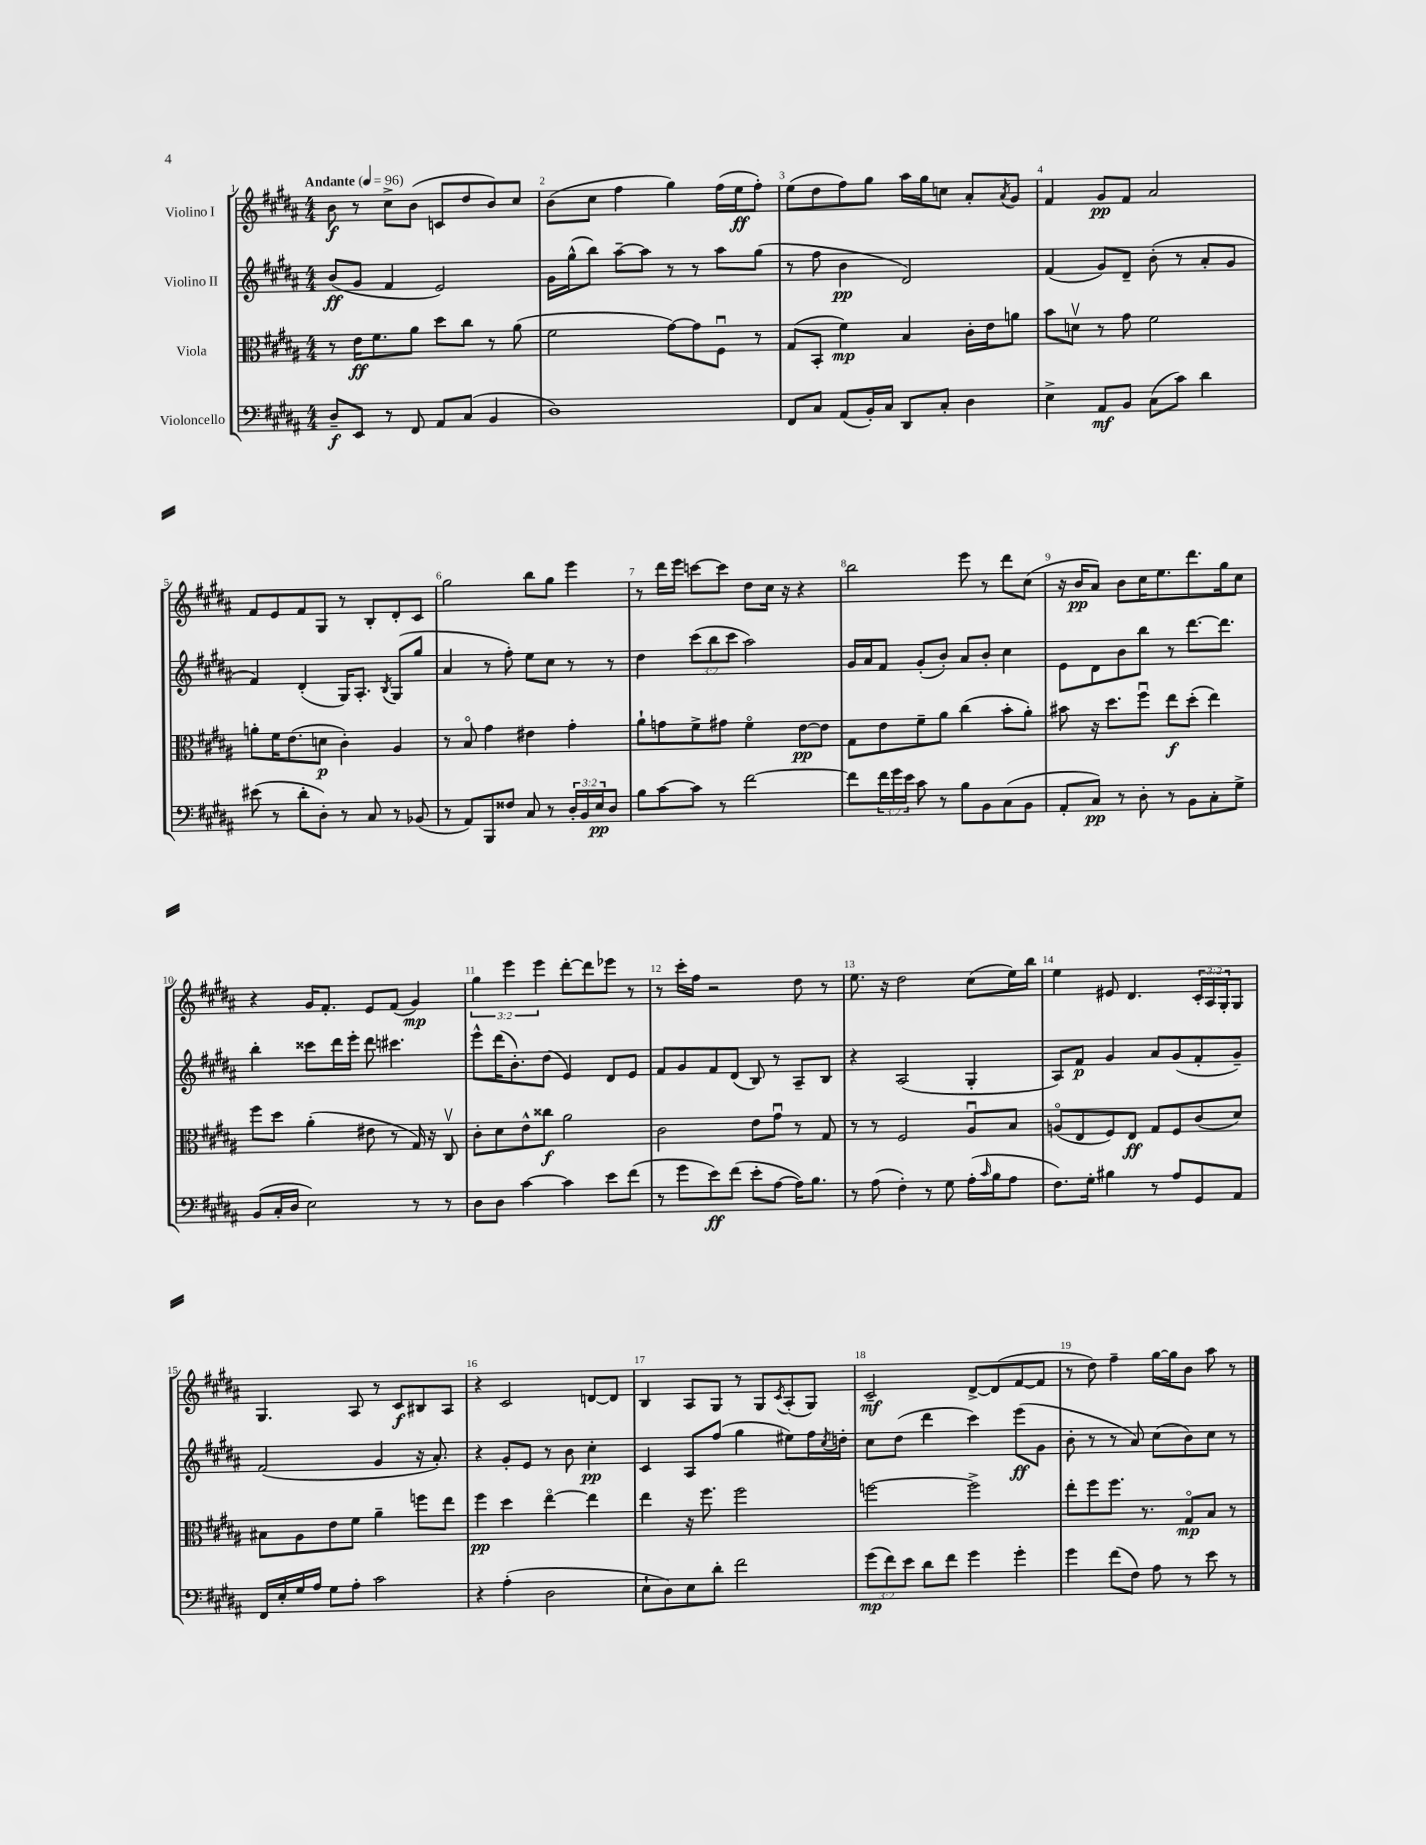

**kern	**kern	**kern	**kern
*staff4	*staff3	*staff2	*staff1
*clefF4	*clefC3	*clefG2	*clefG2
*k[f#c#g#d#a#]	*k[f#c#g#d#a#]	*k[f#c#g#d#a#]	*k[f#c#g#d#a#]
*M4/4	*M4/4	*M4/4	*M4/4
*MM96	*MM96	*MM96	*MM96
8D#~	8r	(8b	8b
8EE	16e	8g#	8r
.	8.f#	.	.
8r	.	4f#	8cc#^
8FF#	8a#	.	(8b
8AA#	8dd#	2e)	8c
(8C#	8cc#	.	8dd#
4BB	8r	.	8b)
.	(8a#	.	8cc#
=	=	=	=
1D#)	2f#	16g#	(8b
.	.	(16gg#^^	.
.	.	8bb)	8cc#
.	.	[8aa#~	4ff#
.	.	8aa#]	.
.	[8g#)	8r	4gg#)
.	8g#]	8r	.
.	8F#u	8aa#	(16ff#
.	.	.	16ee
.	8r	(8gg#	8ff#')
=	=	=	=
8FF#	(8G#	8r	(8ee
8C#	8BB'	8ff#	8dd#
(8AA#	4f#)	4b	8ff#)
16BB')	.	.	8gg#
16C#	.	.	.
8DD#	4B	2d#)	16aa#
.	.	.	16gg#
8C#'	.	.	8cc
4D#	16c#'	.	8a#'
.	16e	.	.
.	.	.	8qa#
.	8a	.	8g#
=	=	=	=
4E^	8b	(4f#	4f#
.	8dv	.	.
8AA#	8r	8g#)	8g#
8BB	8g#	8d#~	8f#
(8C#	2f#	(8b'	2a#
8c#)	.	8r	.
4d#	.	8a#'	.
.	.	8g#	.
=	=	=	=
(8e#	8a'	4f#)	8f#
8r	16f#	.	8e
.	(8.e	.	.
8d#'	.	(4d#'	8f#
8D#')	8d	.	8G#
8r	4c#')	16G#)	8r
.	.	8.A#'	.
8C#	.	.	8B'
.	.	8qB	.
8r	4A#	(8G#	8d#'
(8BB-	.	8gg#	8c#
=	=	=	=
8r	8r	4a#	2gg#
8AA#)	8Bo	.	.
8BBB	4g#	8r	.
8F##	.	8ff#')	.
8C#	4e#	8ee	8bb
8r	.	8cc#	8gg#
24D#'	4g#'	8r	4eee
24BB	.	.	.
24E	.	.	.
8D#	.	8r	.
=	=	=	=
8B	8a#`	4dd#	8r
[8c#	8g	.	16ddd#
.	.	.	16eee
8c#]	8f#^	(12ccc#	[8ccc
.	.	12bb	.
8r	8g#	.	8ccc]
.	.	12ccc#	.
[2f#	4f#o	2aa#)	8dd#
.	.	.	16cc#
.	.	.	16r
.	[8e	.	4r
.	8e]	.	.
=	=	=	=
8f#]	8G#	16g#	2bb
.	.	16a#	.
24f#	8e	8f#	.
24g#	.	.	.
24e	.	.	.
8c#	8f#~	(8g#'	.
8r	8a#	8b')	.
8B	(4cc#	8a#	8eee
8BB	.	8b'	8r
(8C#	8b'	4cc#	8ddd#
8BB	8a#')	.	(8cc#
=	=	=	=
8AA#'	8b#	8e	16r
.	.	.	16b
8C#)	16r	8d#	8a#)
.	8.dd#	.	.
8r	.	8b	8b
8D#'	8ff#u	8bb	16cc#
.	.	.	8.ee
8r	8ee	8r	.
8BB	(8dd#'	[8.ddd#	8.ddd#
8C#'	4ee)	.	.
.	.	8.ddd#]	16gg#
8G#^	.	.	8cc#
=	=	=	=
(8BB	8ff#	4bb'	4r
16C#'	8dd#	.	.
16D#	.	.	.
2E)	(4a#'	8ccc##	16g#
.	.	.	8.f#'
.	.	16ddd#	.
.	.	16eee'	.
.	8e#	8ddd#	8e
.	8r	4.ccc#	(8f#
8r	16G#)	.	4g#)
.	16r	.	.
8r	8C#v	.	.
=	=	=	=
8D#	8c#'	8eee^^	6gg#
8D#	8d#	(16ddd#	.
.	.	.	6eee
.	.	8.b')	.
[4c#	8e^^	.	.
.	.	.	6eee
.	8cc##	(8dd#	.
4c#]	2a#	4e)	[8ddd#'
.	.	.	8ddd#]
8e	.	8d#	8eee-
(8f#	.	8e	8r
=	=	=	=
8r	2c#	8f#	8r
8g#	.	8g#	16ccc#'
.	.	.	16ff#
8e)	.	8f#	2r
(8f#	.	(8d#	.
8e'	8e	8B)	.
[8A#	8g#u	8r	.
16A#])	8r	8A#~	8dd#
8.B	.	.	.
.	8G#	8B	8r
=	=	=	=
8r	8r	4r	8.ee
(8A#	8r	.	.
.	.	.	16r
4F#')	2F#	(2A#	2dd#
8r	.	.	.
8G#	.	.	.
(16A#'	8A#u	4G#'	(8cc#
16qqc#	.	.	.
16B	.	.	.
8A#	8B	.	16ee)
.	.	.	16bb
=	=	=	=
8.F#)	(8Ao	8A#)	4ee
.	8E	8f#	.
16G#'	.	.	.
4B#	8F#)	4g#	8e#
.	8E	.	4.d#
8r	8G#	8a#	.
8A#	8F#	(8g#	.
8GG#	(8c#	8f#'	24c#'
.	.	.	24A#
.	.	.	24G#'
8AA#	8d#)	8g#~)	8G#
=	=	=	=
16FF#	8B#	(2f#	4.G#
16E'	.	.	.
16G#	8A#	.	.
16A#	.	.	.
8G#	8e	.	.
8A#'	8f#	.	8A#
2c#	4a#~	4g#	8r
.	.	.	8c#
.	8ff	16r	8B#
.	.	8.a#')	.
.	8ee	.	8A#
=	=	=	=
4r	4ff#	4r	4r
(4A#'	4dd#	8g#'	2c#
.	.	8e	.
2D#	[4eeo	8r	.
.	.	8b	.
.	4ee]	4cc#'	[8d
.	.	.	8d]
=	=	=	=
8E`	4ee	4c#	4B
8D#)	.	.	.
8E	16r	8A#	8A#
.	8.ff#	.	.
8d#'	.	(8ff#	8G#
2f#	2ff#	4gg#	8r
.	.	.	8G#
.	.	.	8qc#
.	.	8ee#)	(8A#'
.	.	16ff#	8G#)
.	.	8qcc#	.
.	.	16dd'	.
=	=	=	=
(12g#	[2ff	8cc#	2c#~
12f#)	.	.	.
.	.	(8dd#	.
12e	.	.	.
8d#	.	4ddd#	.
8f#	.	.	.
4g#	2ff^]	4ccc#)	[8d#^
.	.	.	(8d#]
4g#'	.	(8eee	[8f#
.	.	8g#	8f#]
=	=	=	=
4g#	8ee'	8b'	8r
.	8ff#	8r	8dd#)
(8f#	8.ff#	8r	4ff#~
8F#)	.	8a#)	.
.	8.r	.	.
8A#	.	(8cc#	[16gg#
.	.	.	16gg#]
8r	8G#o	8b)	8b
8e	8B	8cc#	8aa#
8r	8r	8r	8r
==	==	==	==
*-	*-	*-	*-
